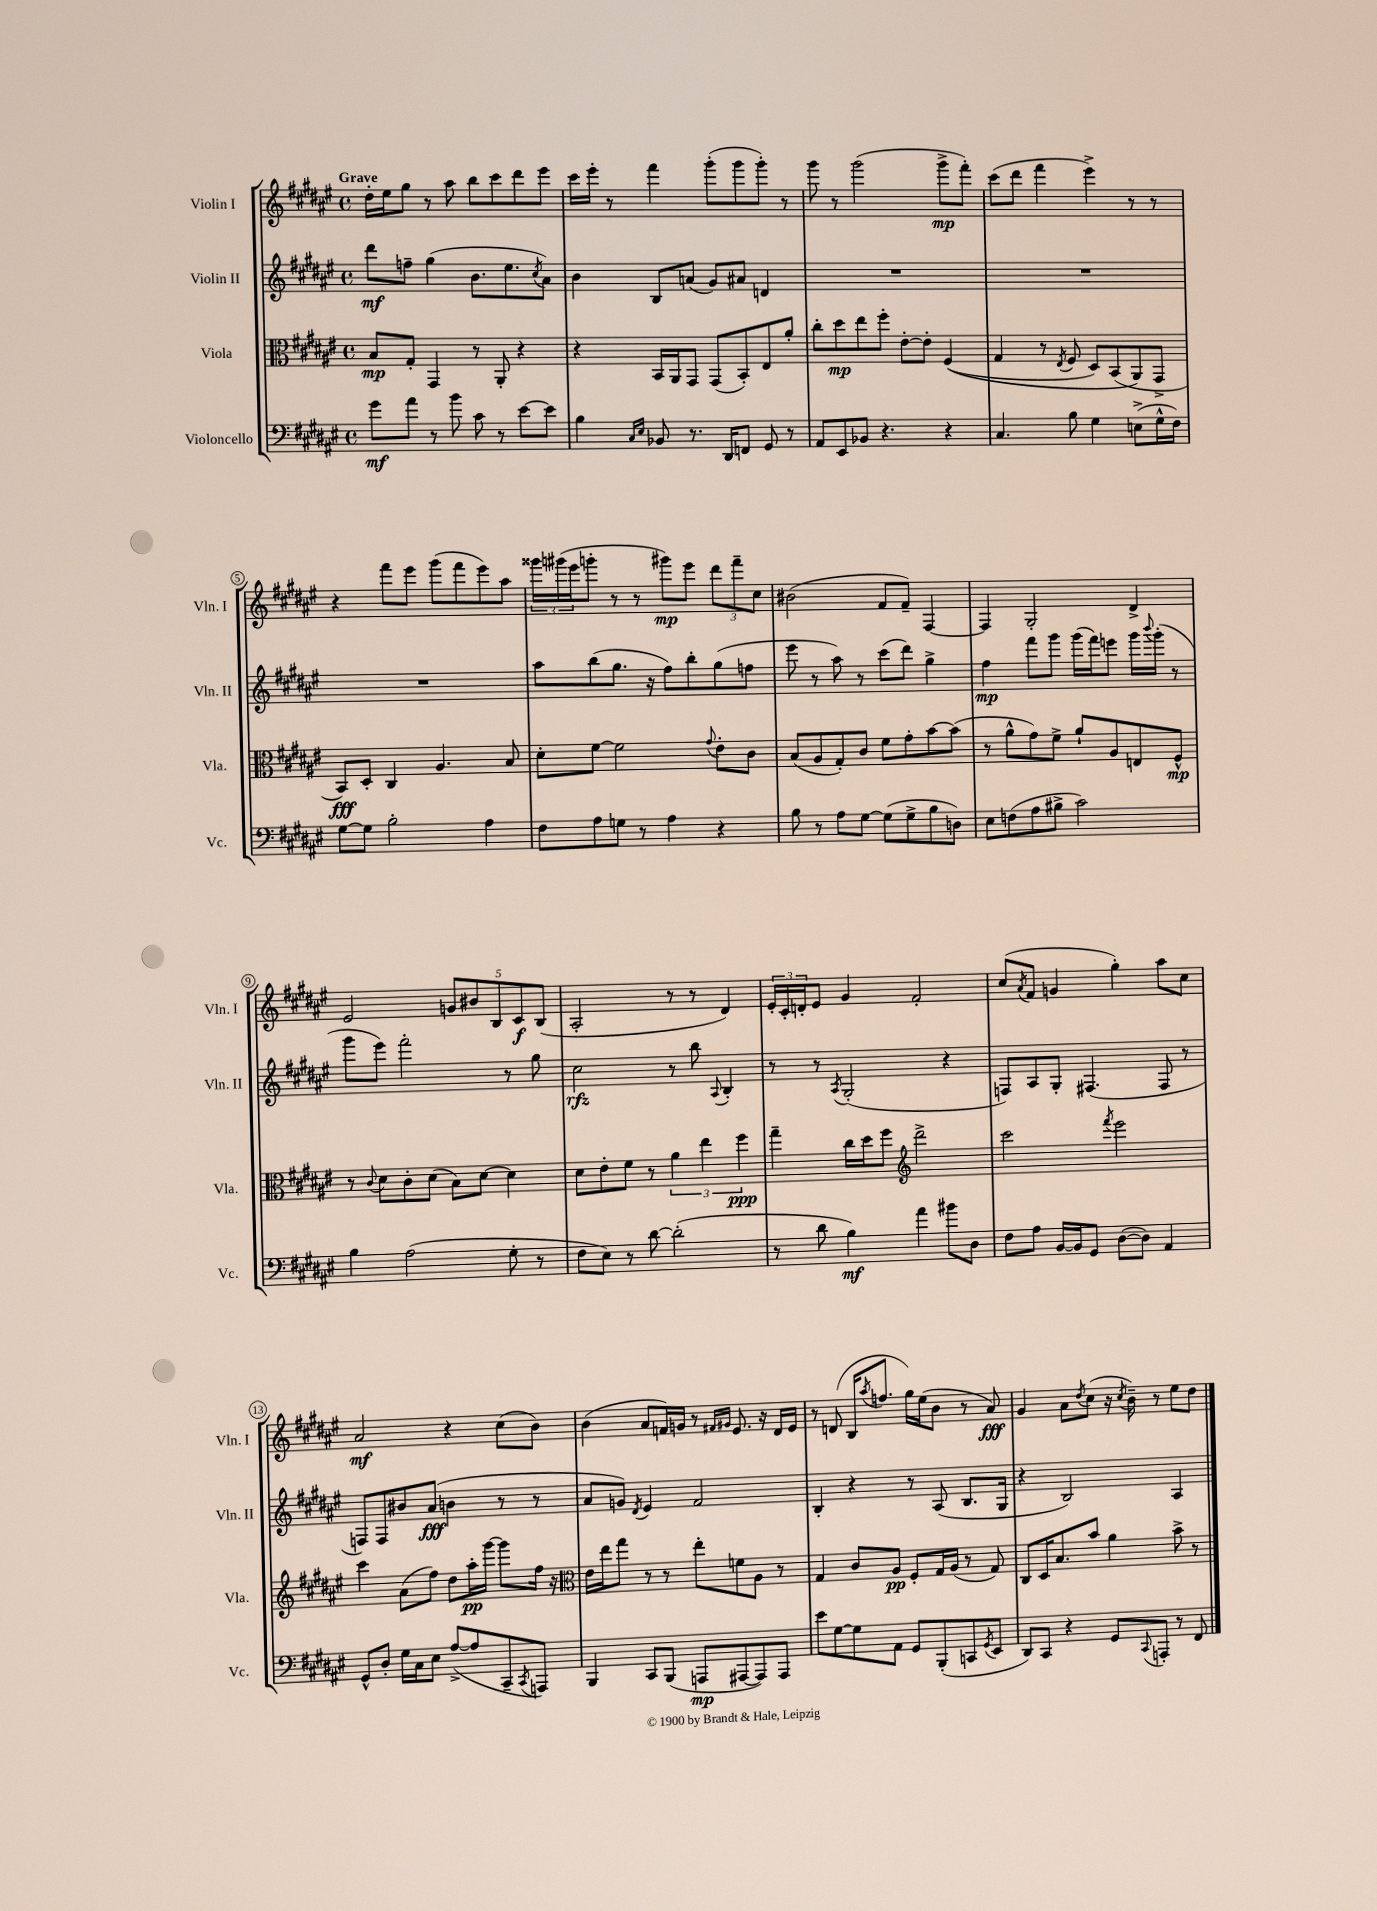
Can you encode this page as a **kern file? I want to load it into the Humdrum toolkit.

**kern	**kern	**kern	**kern
*staff4	*staff3	*staff2	*staff1
*clefF4	*clefC3	*clefG2	*clefG2
*k[f#c#g#d#a#e#]	*k[f#c#g#d#a#e#]	*k[f#c#g#d#a#e#]	*k[f#c#g#d#a#e#]
*M4/4	*M4/4	*M4/4	*M4/4
*met(c)	*met(c)	*met(c)	*met(c)
8g#\L	8B/L	8ddd#\L	16dd#'\LL
.	.	.	16ee#\J
8a#\J	8G#'/J	8ff~\J	8gg#\J
8r	4GG#/	(4gg#\	8r
8b\	.	.	8aa#\
8c#\	8r	8.b\L	8bb\L
8r	8AA#'/	.	8ccc#\
.	.	8.ee#\	.
[8e#\L	4r	.	8ddd#\
.	.	8qcc#/	.
8e#\]J	.	8a#\J)	8eee#\J
=	=	=	=
4B\	4r	4b\	16ccc#\LL
.	.	.	16eee#'\JJ
.	.	.	8r
16qqC#/LL	.	.	.
16qqE#/JJ	.	.	.
8BB-/	16BB/LL	8B/L	4fff#\
.	16AA#/J	.	.
8.r	8GG#/J	(8a/J	.
.	(8GG#/L	8g#/L)	(8ggg#'\L
16DD#/LK	.	.	.
8FF/J	8BB'/)	8a#/J	8ggg#\
8GG#/	8E#/	4d/	8ggg#'\J)
8r	8a#'/J	.	8r
=	=	=	=
8AA#/L	8cc#'\L	1r	8ggg#\
8EE#/	8dd#\	.	8r
8BB-/J	8ee#\	.	(2ggg#\
4.r	8ff#'\J	.	.
.	[8e#'\L	.	.
.	8e#'\]J	.	.
4r	&((4F#/	.	8ggg#^\L
.	.	.	8fff#'\J)
=	=	=	=
4.C#/	4G#/	1r	(8ccc#\L
.	.	.	8ddd#\J
.	8r	.	4fff#\
.	8qE#/	.	.
8B\	8F#/	.	.
4G#\	8D#/L)	.	4eee#^\)
.	(8BB/	.	.
(8E^\L	8AA#/&)	.	8r
16G#^^\L	8GG#^/J	.	8r
16F#\JJ)	.	.	.
=	=	=	=
[8G#\L	8BB/L)	1r	4r
8G#\]J	8D#'/J	.	.
2B'\	4C#/	.	8fff#\L
.	.	.	8eee#\J
.	4.A#/	.	(8ggg#\L
.	.	.	8fff#\
4A#\	.	.	8eee#\)
.	8B/	.	8aa#\J
=	=	=	=
8F#\L	8d#'\L	8aa#\L	24ggg##\LL
.	.	.	(24ggg#\
.	.	.	24eee#\J
8A#\	[8f#\J	(8bb\	8ggg'\J
8G\J	2f#\]	8.gg#\J	8r
8r	.	.	8r
.	.	16r	.
4A#\	.	8ff#\L)	8ggg#\L)
.	.	8bb'\	8eee#\J
.	8qqg#/	.	.
4r	8e#'\L	(8gg#\	12ddd#\L
.	.	.	12fff#~\
.	8c#\J	8ff\J	.
.	.	.	12cc#\J
=	=	=	=
8B\	(8B/L	8eee#\	(2b#\
8r	8A#/	8r	.
8A#\L	8G#'/)	8aa#\)	.
[8G#\J	8c#/J	8r	.
(8G#\]L	8f#\L	(8ccc#\L	8f#/L
8G#^\	8g#'\	8ddd#\J)	8f#~/J)
8B\	[8b\	4gg#^\	[4F#/
8D\J)	(8b\]J	.	.
=	=	=	=
8E#\L	8r	4ff#\	4F#/]
(8F\	8a#^^\L	.	.
8A#\	8g#\)	8fff#\L	2G#'/
8B#^\J	8f#^\J	8ggg#\J	.
2c#\)	8a#`/L	(16ggg#\LL	.
.	.	16fff#\J)	.
.	8A#/	8eee\J	.
.	8E/	16ggg#\LL	4d#^/
.	.	8qqbbb/	.
.	.	(16ggg#'\JJ	.
.	8F#^^/J	8r	.
=	=	=	=
4B\	8r	8ggg#\L	2e#/
.	8qqc#/	.	.
.	8d#\L	8eee#\J)	.
(2A#\	8c#'\	2fff#'\	.
.	(8d#\J	.	.
.	8B\L)	.	10g/L
.	.	.	10b#/
.	[8d#\J	.	.
.	.	.	10B/
8G#'\	4d#\]	8r	.
.	.	.	10c#/
8r	.	8gg#\	.
.	.	.	(10B/J
=	=	=	=
8F#\L	8d#\L	2cc#\	2A#'/
8E#\J)	8e#'\	.	.
8r	8f#\J	.	.
[8d#\	8r	.	.
(2d#'\]	6a#\	8r	8r
.	.	8bb\	8r
.	6ee#\	.	.
.	.	8qqA#/	.
.	.	4B'/	4d#/)
.	6ff#\	.	.
=	=	=	=
8r	4gg#~\	8r	24e#'/LL
.	.	.	24c#'/
.	.	.	24d'/J
8d#\	.	8r	8e#/J
.	.	8qA#/	.
4B\)	16cc#\LL	(2G#'/	4g#/
.	16dd#\J	.	.
.	8ff#\J	.	.
*	*clefG2	*	*
4a#\	2ddd#^\	.	2f#'/
8b#\L	.	4r	.
8D#\J	.	.	.
=	=	=	=
8F#\L	2ccc#\	8F/L)	(8cc#/L
.	.	.	8qa#/
8A#\J	.	8A#/	8f#/J
[16BB/LL	.	8G#'/J	4g/
16BB/]J	.	.	.
8GG#/J	.	(4.F#/	.
.	8qfff#/	.	.
([8D#\L	2eee#\	.	4gg#'\)
8D#\]J)	.	.	.
4AA#/	.	8F#/	8aa#\L
.	.	8r	8cc#\J
=	=	=	=
8GG#^^/L	4ccc#\	8F/L)	2a#/
8D#'/J	.	8F/	.
16G#\LL	(8a#\L	8b#/	.
16C#\J	.	.	.
8E#\J	8ff#\J)	(8a#/J	.
([8A#^/L	8dd#\L	4b\	4r
8A#/]	16aa#'\L	.	.
.	[16ggg#\JJ	.	.
8CC#~/	8ggg#\]L	8r	(8cc#\L
8qCC#/	.	.	.
8AAA/J)	16ff#\Jk	8r	8b\J)
.	16r	.	.
=	=	=	=
*	*clefC3	*	*
4BBB/	16e#\LL	8a#/L	(4b\
.	16ee#\J	.	.
.	8gg#\J	8g/J)	.
.	.	8qd#/	.
8CC#/L	8r	4e#/	8a#/L
(8BBB/J	8r	.	16f/L)
.	.	.	16g/JJ
8AAA/L	8ee#'\L	2f#/	8r
.	.	.	16qqf#/LL
.	.	.	16qqg#/JJ
[8AAA#/	8f\	.	8.e#/
8AAA#/])	8A#\J	.	.
.	.	.	16r
8AAA#/J	8r	.	16d#/LL
.	.	.	16e#/JJ
=	=	=	=
8e#\L	4G#/	4B'/	8r
[8G#\	.	.	(8d/
8G#\]	8c#/L	4r	16B/LK
.	.	.	8qaa#/
.	.	.	8.ff/J
8AA#\J	8A#/J	.	.
8GG#/L	8F#'/L	8r	16gg#\LL)
.	.	.	(16ee#\J
(8BBB'/	16G#/L	(8A#/	8b\J
.	(16A#/JJ	.	.
8CC/	8r	8.B/L	8r
8qGG#/	.	.	.
8EE#/J	8G#/)	.	8a#/)
.	.	16G#/Jk	.
=	=	=	=
8DD#/L)	8C#/L	4r	4g#/
8CC#/J	16D#/K	.	.
.	8.B/	.	.
4r	.	2B/)	8a#\L
.	.	.	8qdd#/
.	8b/J	.	(8cc#\J
8GG#/L	4a#\	.	16r
.	.	.	8qcc#/
.	.	.	16b~\)
8qqCC#/	.	.	.
8AAA'/J	.	.	8r
8r	8b^\	4A#/	8ee#\L
8FF#/	8r	.	8dd#\J
==	==	==	==
*-	*-	*-	*-
